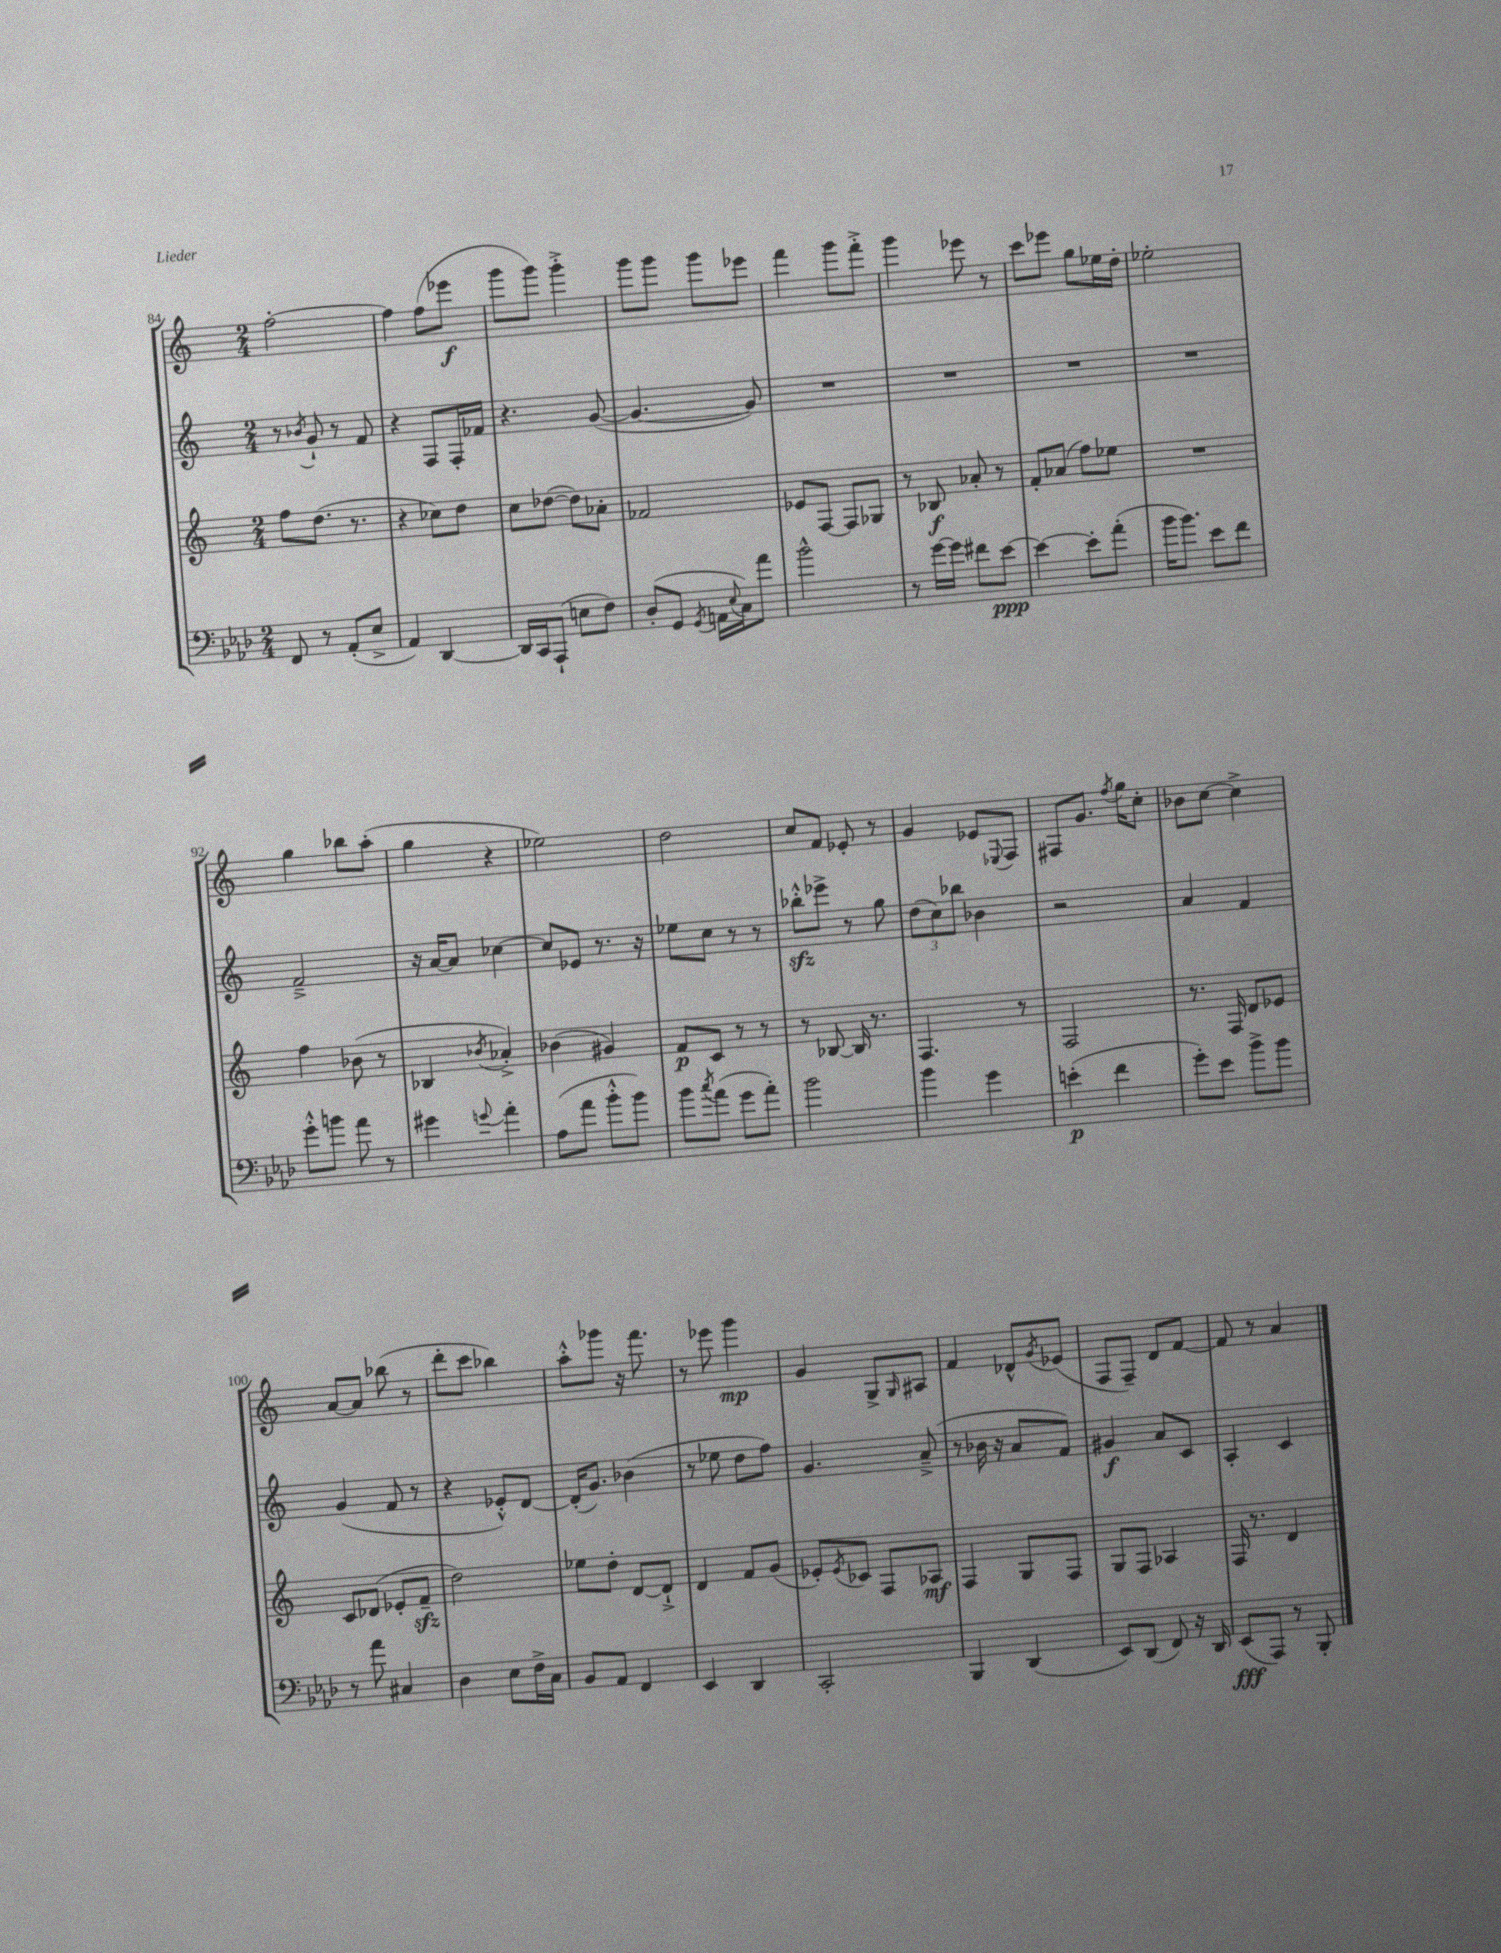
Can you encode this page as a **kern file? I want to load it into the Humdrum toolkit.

**kern	**kern	**kern	**kern
*staff4	*staff3	*staff2	*staff1
*clefF4	*clefG2	*clefG2	*clefG2
*k[b-e-a-d-]	*k[]	*k[]	*k[]
*M2/4	*M2/4	*M2/4	*M2/4
8FF/	8ff\L	8r	[2ff'\
.	.	8qb-/	.
8r	(8.dd\J	8g`/	.
(8AA-'/L	.	8r	.
.	8.r	.	.
8E-^/J	.	8f/	.
=	=	=	=
4AA-/)	4r	4r	4ff\]
[4DD-/	8cc-\L)	8F/L	(8ff\L
.	8dd\J	16F'/L	8eee-\J
.	.	16f-/JJ	.
=	=	=	=
16DD-/]LL	8cc\L	4.r	8ggg\L
16CC/J	.	.	.
(8AAA-`/J	([8dd-\J	.	8ggg\J)
8E\L	8dd-\]L)	.	4ggg'^\
8F\J)	8a-'\J	([8g/	.
=	=	=	=
(8D-'/L	2f-/	4.g/_	8ggg\L
8GG/J	.	.	8ggg\J
8qGG/	.	.	.
16AA\LL	.	.	8ggg\L
8qqE-/	.	.	.
16C\J)	.	.	.
8a-\J	.	8g/])	8eee-\J
=	=	=	=
2b-^^\	8e-/L	2r	4fff\
.	[8F/J	.	.
.	8F/]L	.	8ggg\L
.	8G-/J	.	8fff'^\J
=	=	=	=
8r	8r	2r	4ggg\
[16g\LL	8B-/	.	.
16g\]JJ	.	.	.
8f#\L	8a-'/	.	8eee-\
[8e-\J	8r	.	8r
=	=	=	=
4e-\_	8f'/L	2r	8ccc\L
.	(8a-/J	.	8eee-\J
8e-'\]L	8ff\L)	.	8gg\L
(8a-'\J	8ee-\J	.	16ee-\L
.	.	.	16dd'\JJ
=	=	=	=
16b-\LK	2r	2r	2ee-'\
8.b-\J)	.	.	.
8e-\L	.	.	.
8f\J	.	.	.
=	=	=	=
8g'^^\L	4ff\	2f~^/	4gg\
8b\J	.	.	.
8a-\	(8b-\	.	8bb-\L
8r	8r	.	(8aa'\J
=	=	=	=
4g#\	4B-/	16r	4gg\
.	.	[16a/LK	.
.	.	8a/]J	.
8qqg/	8qb-/	.	.
4a-'\	4a-'^/)	[4cc-\	4r
=	=	=	=
(8A-\L	(4b-\	8cc-/]L	2ee-\)
8a-\J	.	8e-/J	.
8b-'^^\L	4g#/)	8.r	.
8b-\J)	.	.	.
.	.	16r	.
=	=	=	=
8b-\L	8f/L	8ee-\L	2dd\
8qcc/	.	.	.
(8a-\J	8c/J	8cc\J	.
8g\L	8r	8r	.
8a-'\J)	8r	8r	.
=	=	=	=
2b-\	8r	8bb-'^^\L	8cc/L
.	[8B-/	8eee-^\J	8f/J
.	16B-/]	8r	8e-'/
.	8.r	.	.
.	.	8gg\	8r
=	=	=	=
4b-\	4.F/	(12dd\L	4g/
.	.	12cc\)	.
.	.	12bb-\J	.
4g\	.	4b-\	8e-/L
.	.	.	8qqE-/
.	8r	.	8F/J
=	=	=	=
(4e'\	2F/	2r	8F#/L
.	.	.	8.g/J
4f\	.	.	.
.	.	.	8qff/
.	.	.	16gg\LK
.	.	.	8cc'\J
=	=	=	=
8g'\L)	8.r	4a/	8b-\L
8e-\J	.	.	[8cc\J
.	16F/	.	.
8b-^\L	8d/L	4f/	4cc^\]
8b-\J	8e-/J	.	.
=	=	=	=
8r	8c/L	(4g/	[8a/L
8a-\	(8d-/J	.	8a/]J
4C#/	8e-'/L	8f/	(8bb-\
.	8f~/J	8r	8r
=	=	=	=
4D-\	2dd\)	4r	8ddd'\L
.	.	.	8ccc\J
8E-\L	.	8e-'^^/L)	4bb-\)
16F^\L	.	[8d/J	.
16C\JJ	.	.	.
=	=	=	=
8BB-/L	8ee-\L	(16d'/]LK	8aa'^^\L
.	.	8.g/J)	.
8AA-/J	8dd'\J	.	8ggg-\J
4FF/	[8d/L	(4b-\	16r
.	.	.	8.fff\
.	8d`^/]J	.	.
=	=	=	=
4EE-/	4d/	8r	8r
.	.	8ee-\	8eee-\
4DD-/	8f/L	8dd\L	4ggg\
.	(8g/J	8ff\J)	.
=	=	=	=
2CC'/	8e-'/L)	4.g/	4g/
.	8qe-/	.	.
.	8c-/J	.	.
.	8F/L	.	8G^/L
.	.	.	16qqG/
.	8A-/J	(8a~^/	8A#/J
=	=	=	=
4BBB-/	4F/	8r	4f/
.	.	16b-\	.
.	.	16r	.
(4DD-/	8G/L	8a/L	8d-^^/L
.	.	.	8qg/
.	8F/J	8f/J)	(8e-/J
=	=	=	=
8EE-/L)	8G/L	4g#/	8F/L
(8DD-/J	8F/J	.	8F~/J)
8FF/)	4A-/	8a/L	8d/L
16r	.	8c/J	[8f/J
16DD-/	.	.	.
=	=	=	=
(8EE-/L	16F/	4A'/	8f/]
.	8.r	.	.
8AAA-/J)	.	.	8r
8r	4d/	4c/	4a/
8BBB-'/	.	.	.
==	==	==	==
*-	*-	*-	*-
